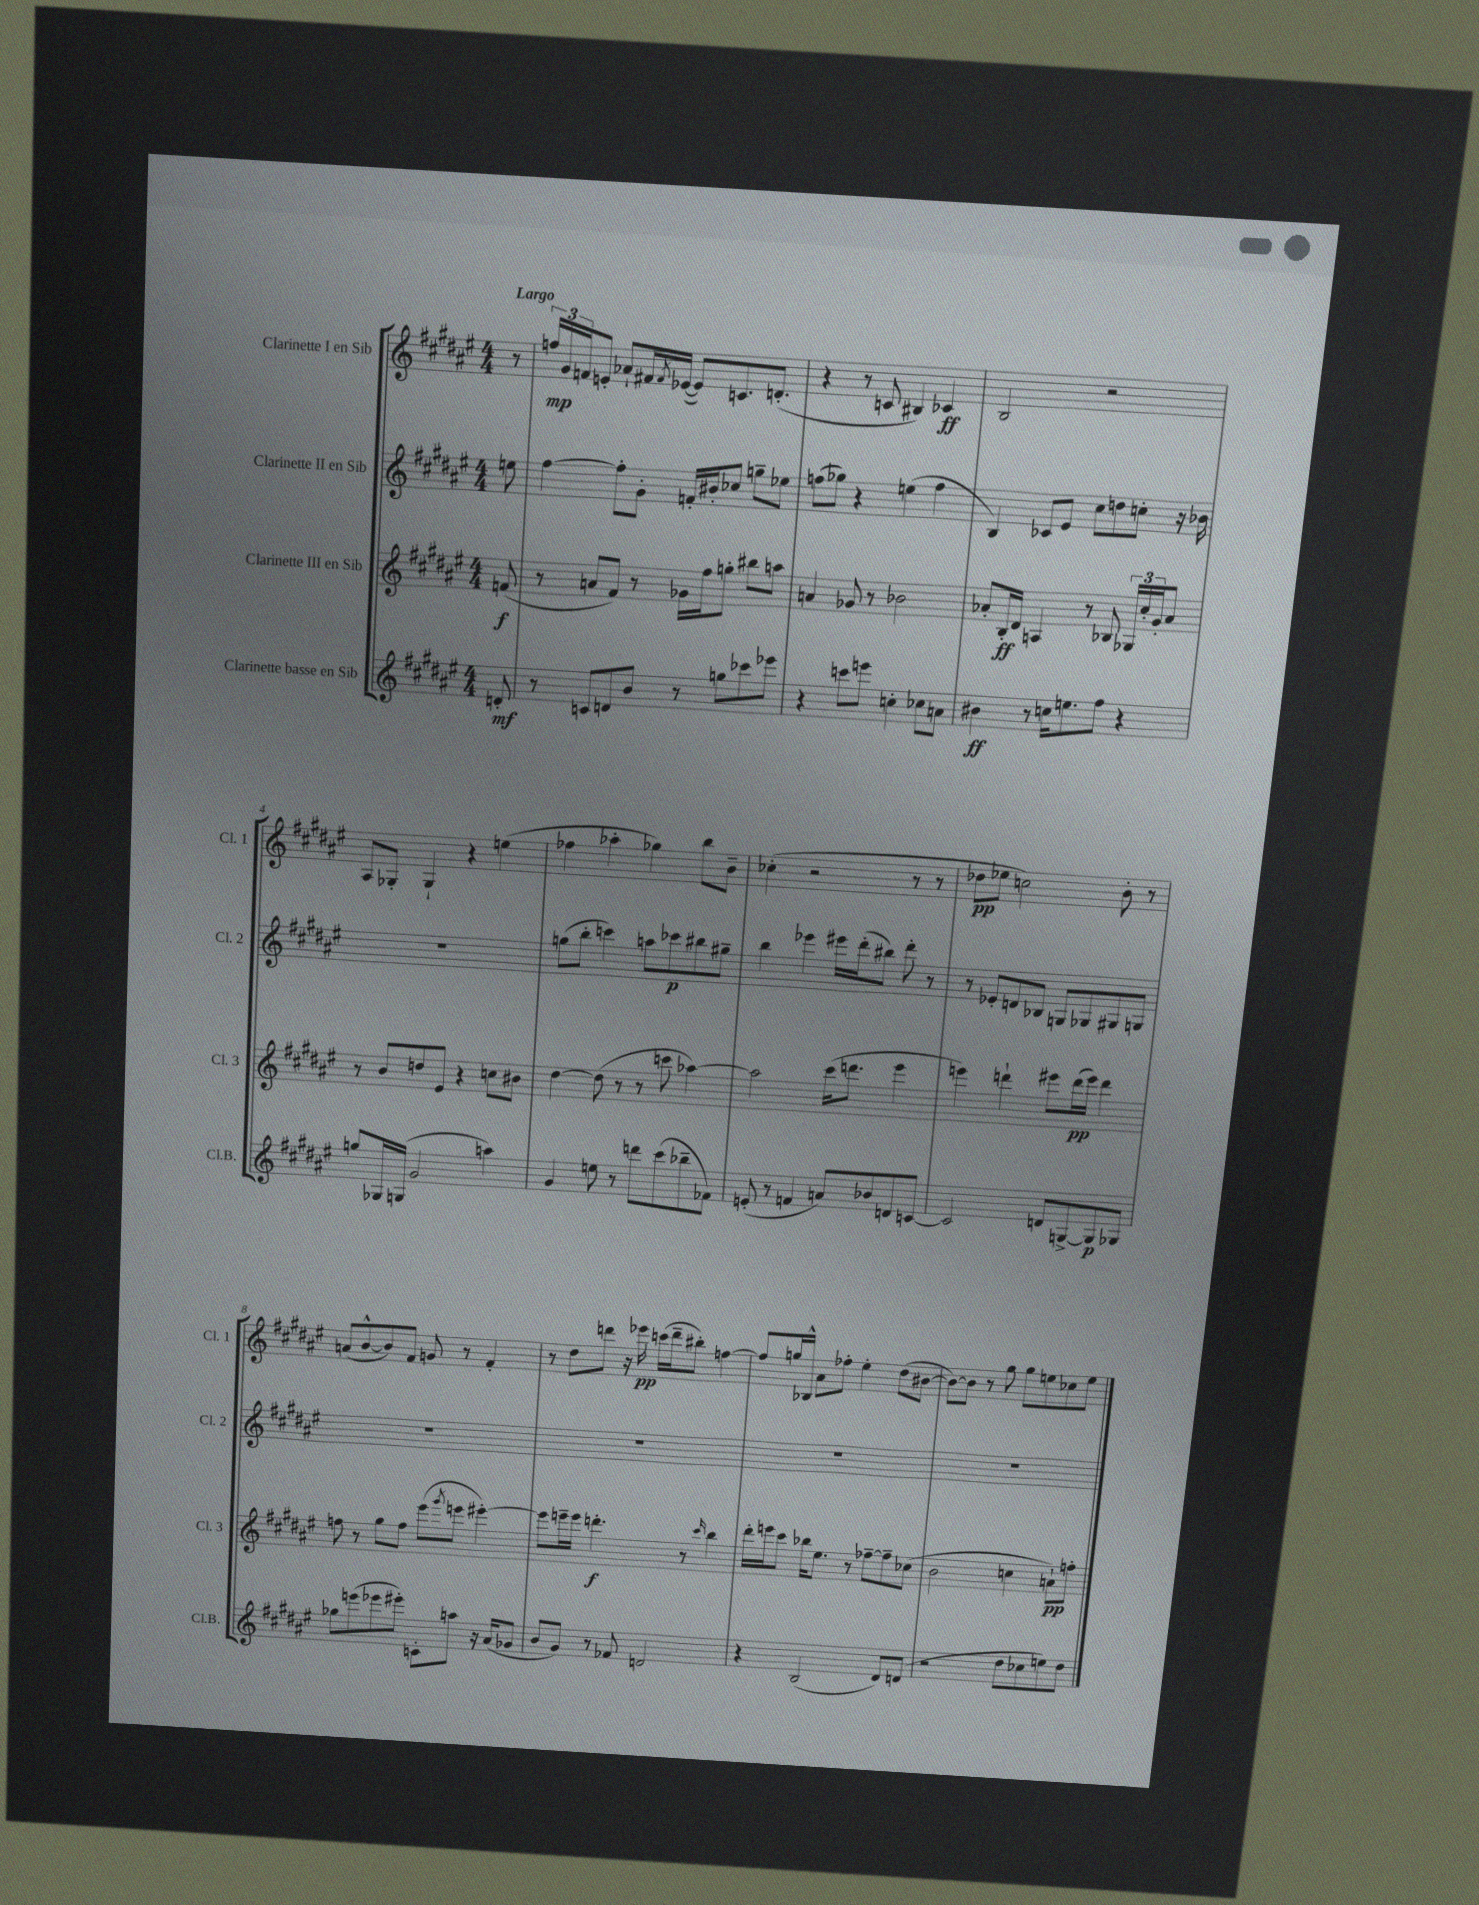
<<
\new StaffGroup <<
\new Staff = "s0" \with { instrumentName = "Clarinette I en Sib" shortInstrumentName = "Cl. 1" } {
    \clef treble \key fis \major \numericTimeSignature \time 4/4 \partial 8 \tempo "Largo"
    r8 |
    \tuplet 3/2 { f''16\mp gis'16 f'16 } e'8-. aes'8-! fis'16 \acciaccatura { fis'8 } ees'16~( ees'8) c'8. d'8.-.( |
    r4 r8 c'8 bis4) ces'4\ff |
    b2 r2 |
    ais8 ges8-. ges4-! r4 e''4( |
    fes''4 aes''4-. ges''4) b''8 b'8-- |
    ces''4-.( r2 r8 r8 |
    des''8\pp ees''8 c''2) b'8-. r8 |
    a'8( b'8~-^ b'8) fis'8 g'8 r8 fis'4-. |
    r8 dis''8 d'''8 r16 ees'''16\pp c'''16( d'''16-- bis''8-.) f''4~ |
    f''8 g''16 bes16-^ ais'8 fes''8-. eis''4-. dis''8( bis'8~ |
    bis'8~) bis'8 r8 gis''8 gis''8 e''8 ces''8 e''8 \bar "|." |
}
\new Staff = "s1" \with { instrumentName = "Clarinette II en Sib" shortInstrumentName = "Cl. 2" } {
    \clef treble \key fis \major \numericTimeSignature \time 4/4 \partial 8
    e''8 |
    fis''4~ fis''8-. gis'8-. f'16-. bis'16-. ces''8 g''8-- ees''8 |
    f''8( ges''8) r4 e''4( f''4 |
    b4) ces'8 eis'8 cis''8 d''8 c''8-. r16 bes'16 |
    R1 |
    g''8( b''8-. c'''4) a''8 ces'''8\p bis''8 gis''8-- |
    b''4 ees'''4 eis'''16 dis'''16-.( bis''8) dis'''8-. r8 |
    r8 ees'8-. d'8 bes8 g8 ges8 gis8 g8 |
    R1 |
    R1 |
    R1 |
    R1 \bar "|." |
}
\new Staff = "s2" \with { instrumentName = "Clarinette III en Sib" shortInstrumentName = "Cl. 3" } {
    \clef treble \key fis \major \numericTimeSignature \time 4/4 \partial 8
    f'8\f( |
    r8 a'8 fis'8) r8 ges'16 fis''16 g''8-. bis''8 a''8 |
    a'4 ges'8 r8 bes'2 |
    aes'8-. b16-.\ff dis'16 a4 r8 bes8 \tuplet 3/2 { ges16 cis''16-. gis'16-. } aes'8 |
    r8 b'8 d''8 eis'8 r4 c''8 bis'8 |
    dis''4~ dis''8( r8 r8 c'''8 aes''4~) |
    aes''2 cis'''16( d'''8. eis'''4 |
    e'''4) d'''4-! eis'''8 d'''16\pp( eis'''16) d'''4 |
    f''8 r8 gis''8 f''8 eis'''8( \acciaccatura { gis'''8 } e'''8 eis'''4~-.) |
    eis'''8 e'''16-- e'''16 d'''4.-.\f r8 \grace { cis'''16 } b''4 |
    dis'''16-. e'''16 cis'''8 bes''16 eis''8. r8 fes''8~-- fes''8-- ces''8( |
    b'2 c''4 a'8-!\pp) f''8-. \bar "|." |
}
\new Staff = "s3" \with { instrumentName = "Clarinette basse en Sib" shortInstrumentName = "Cl.B." } {
    \clef treble \key fis \major \numericTimeSignature \time 4/4 \partial 8
    d'8-.\mf |
    r8 c'8 d'8 b'8 r8 g''8 ces'''8 ees'''8 |
    r4 c'''8 e'''8 c''4-. ces''8 a'8 |
    bis'4\ff r8 c''16 e''8. fis''8 r4 |
    g''8 ges16 g16( gis'2 a''4) |
    gis'4 e''8 r8 d'''8 cis'''8( bes''8-- fes'8) |
    e'8-.( r8 f'4 a'8) bes'8 d'8 c'8~ |
    c'2 d'8 g8~-> g8\p ges8 |
    ges''8 e'''8( ees'''8 eis'''8-.) c'8-. a''8 r16 ais'16( ges'8 |
    b'8 gis'8) r8 fes'8 d'2 |
    r4 b2( dis'8) d'8( |
    r2 dis''8 ces''8 e''8) dis''8 \bar "|." |
}
>>
>>
